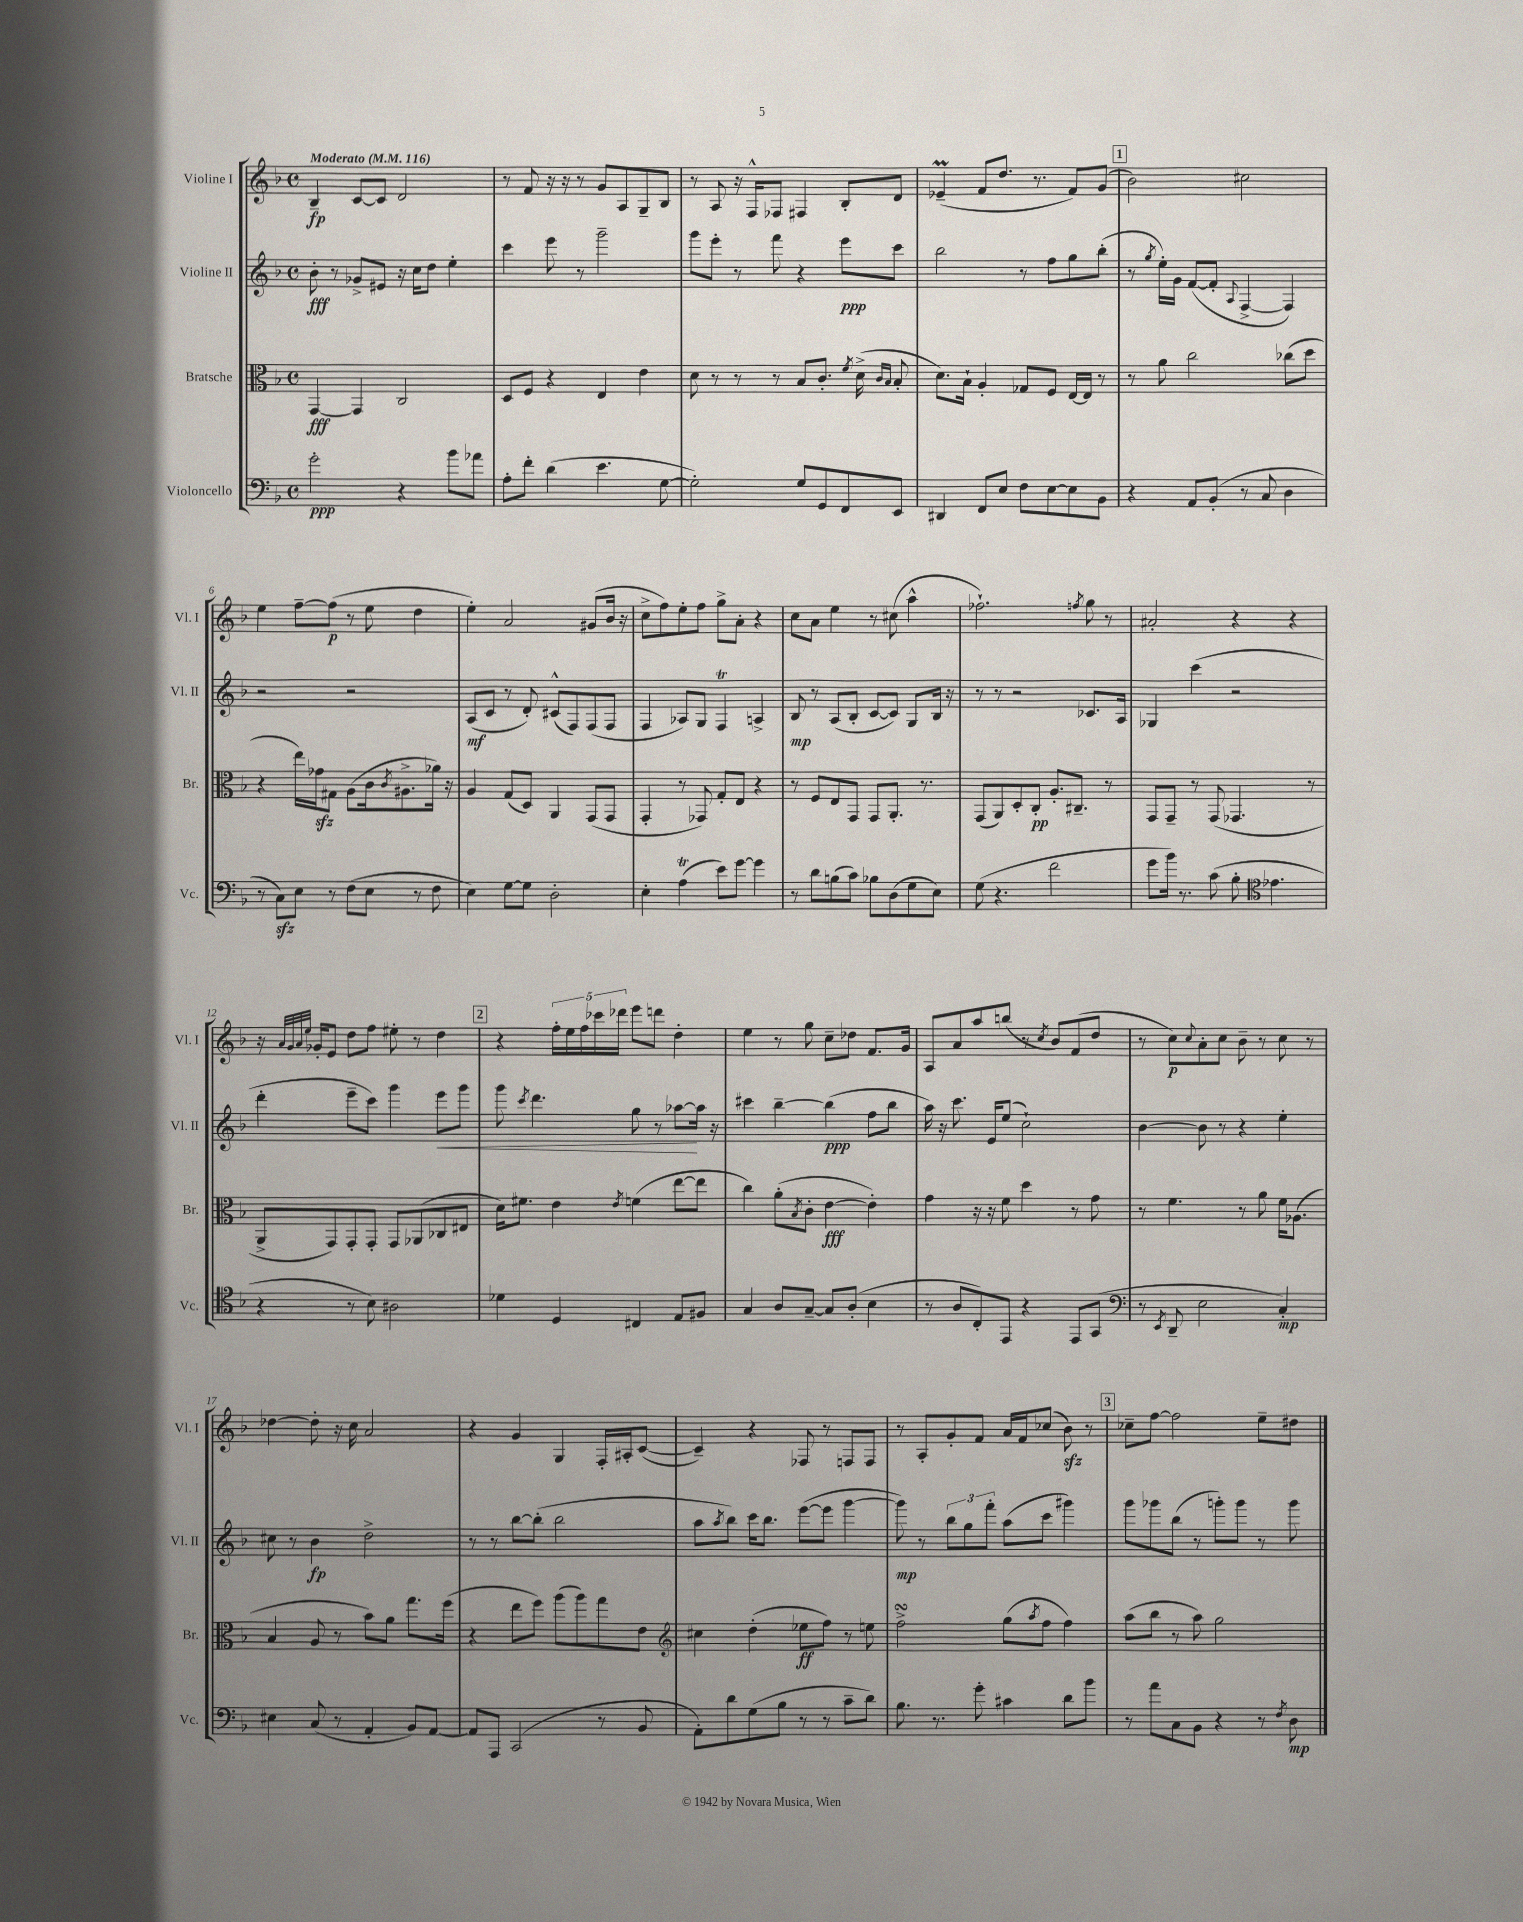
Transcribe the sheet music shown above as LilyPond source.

<<
\new StaffGroup <<
\new Staff = "s0" \with { instrumentName = "Violine I" shortInstrumentName = "Vl. I" } {
    \clef treble \key f \major \defaultTimeSignature \time 4/4 \tempo "Moderato" 4 = 116
    bes4--\fp c'8~ c'8 d'2 |
    r8 f'8 r16 r16 r8 g'8 a8 g8-- bes8 |
    r8 a8 r16 f16-^ fes8 fis4 bes8-. d'8 |
    ees'4--\prall( f'8 d''8. r8. f'8) g'8( |
    \mark \markup { \box "1" } bes'2) cis''2 |
    e''4 f''8~-- f''8\p( r8 e''8 d''4 |
    e''4-.) a'2 gis'8( bes'16 r16 |
    c''8-> f''8) e''8-. f''8 g''8-> a'8-. r4 |
    c''8 a'8 e''4 r8 cis''8( a''4-^ |
    fes''2.-!) \acciaccatura { f''8 } g''8 r8 |
    ais'2-. r4 r4 |
    r16 \grace { a'32 g'32 a'32 e''32 } ges'16-. e'8 d''8 f''8 eis''8-. r8 d''4 |
    \mark \markup { \box "2" } r4 \tuplet 5/4 { f''16-. e''16 f''16 ces'''16 des'''16 } e'''8 d'''8 d''4-. |
    e''4 r8 g''8 c''8-- des''8 f'8. g'16 |
    a8 a'8 a''8 b''8( r8 \acciaccatura { c''8 } bes'8) f'8( d''8 |
    r8 c''8\p) \appoggiatura { c''8 } a'8-. c''8 bes'8-- r8 c''8 r8 |
    des''4~ des''8-. r16 c''16 a'2 |
    r4 g'4 g4 f16-. ais16-. c'8~( |
    c'4--) r4 fes8 r8 f8 f8 |
    r8 a8-. g'8-. f'8 a'16 f'16 ces''8( bes'8\sfz) r8 |
    \mark \markup { \box "3" } ces''8-- f''8~ f''2 e''8-- dis''8 \bar "|." |
}
\new Staff = "s1" \with { instrumentName = "Violine II" shortInstrumentName = "Vl. II" } {
    \clef treble \key f \major \defaultTimeSignature \time 4/4
    bes'8-.\fff r8 ges'8-> eis'8 r16 c''16 d''8 e''4-. |
    c'''4 e'''8 r8 g'''2-- |
    g'''8 e'''8-. r8 f'''8 r4 e'''8\ppp c'''8 |
    bes''2 r8 f''8 g''8 bes''8-.( |
    \mark \markup { \box "1" } r8 \acciaccatura { g''8 } e''16-.) g'16 f'8~( f'8-. \appoggiatura { a8 } f4~-> f4) |
    r2 r2 |
    a8\mf( c'8 r8 d'8-.) cis'8-^( f8) f8( f8 |
    f4 aes8) g8 f4\trill a4-> |
    bes8\mp r8 a8( bes8-. c'8~ c'8) g8 bes16 r16 |
    r8 r8 r2 ces'8. a16 |
    ges4 c'''4( r2 |
    d'''4-. e'''8-- c'''8) g'''4 e'''8\< g'''8 |
    \mark \markup { \box "2" } g'''8 \acciaccatura { c'''8 } d'''4. g''8 r8 aes''8~\! aes''16 r16 |
    cis'''4 bes''4~-- bes''4\ppp( f''8 bes''8 |
    a''16) r16 c'''8. e'16 e''8( c''2-!) |
    bes'4~ bes'8 r8 r4 e''4-. |
    cis''8 r8 bes'4\fp d''2-> |
    r8 r8 bes''8~ bes''8-.( bes''2 |
    a''8 \acciaccatura { a''8 } bes''8) c'''16 bes''8. e'''8~( e'''8 g'''4~ |
    g'''8\mp) r8 \tuplet 3/2 { bes''8 g''8 f'''8-. } a''8( c'''8 gis'''4) |
    \mark \markup { \box "3" } g'''8 ges'''8 bes''8( r8 g'''8-.) g'''8 r8 g'''8 \bar "|." |
}
\new Staff = "s2" \with { instrumentName = "Bratsche" shortInstrumentName = "Br." } {
    \clef alto \key f \major \defaultTimeSignature \time 4/4
    g,4~\fff g,4 c2 |
    d8 f8 r4 e4 e'4 |
    d'8 r8 r8 r8 bes8 c'8.-. \acciaccatura { f'8 } d'16->( \grace { c'16 bes16 } bes8-. |
    d'8.) bes16-! a4-. ges8 f8 e16~ e16 r8 |
    \mark \markup { \box "1" } r8 a'8 c''2 ces''8( d''8 |
    r4 e''16) ges'16\sfz gis8 a8( c'16 \acciaccatura { c'8 } ais8.-> aes'16) r16 |
    a4 g8( d8) a,4 g,8( g,8 |
    g,4-. r8 ges,8) g8-. e8 r4 |
    r8 f8 e8 g,8 g,8 a,8.-. r8. |
    g,8( a,8) d8-. c8-.\pp a8.-. cis8.-- r8 |
    g,8 g,8-- r8 g,8( ges,4. r8 |
    a,8-> g,8) g,8-. g,8-. g,8 aes,8( ces8 eis8 |
    \mark \markup { \box "2" } d'16) fis'8. e'4 \acciaccatura { e'8 } f'4( e''8~ e''8 |
    c''4) a'8-.( \acciaccatura { bes8 } c'8-. e'4~\fff e'4-.) |
    g'4 r16 r16 f'8 d''4 r8 g'8 |
    r8 f'4. r8 a'8 f'16 aes8.( |
    bes4 a8 r8 bes'8) a'8 g''8. f''16( |
    r4 e''8 f''8) a''8( a''8) g''8 e'8 |
    \clef treble cis''4 d''4-.( ees''8\ff f''8) r8 e''8 |
    f''2->\turn g''8( \acciaccatura { a''8 } f''8 f''4) |
    \mark \markup { \box "3" } a''8( bes''8 r8 a''8) g''2 \bar "|." |
}
\new Staff = "s3" \with { instrumentName = "Violoncello" shortInstrumentName = "Vc." } {
    \clef bass \key f \major \defaultTimeSignature \time 4/4
    g'2-.\ppp r4 bes'8 aes'8 |
    a8-. f'8-. d'4( e'4. g8~ |
    g2-.) g8 g,8 f,8 e,8 |
    dis,4 f,8 e8 f8 e8~ e8 bes,8 |
    \mark \markup { \box "1" } r4 a,8 bes,8-.( r8 c8 d4 |
    r8 c8\sfz) e8 r8 f8( e8 r8 f8 |
    e4) g8~ g8 d2-. |
    e4-. a4\trill( e'8) g'8~ g'4 |
    r8 d'8 b8( c'8) bes8 d8( g8 e8) |
    g8( r4. f'2 |
    g'8 bes'16) r8. c'8( bes8-. \clef tenor ees'4. |
    r4 r8 bes8) ais2 |
    \mark \markup { \box "2" } des'4 d4 cis4 e8 fis8 |
    g4 a8 g8~-- g8 a8-.( bes4 |
    r8 a8 c8-.) e,8 r4 e,8 g,8( |
    \clef bass r8 \acciaccatura { e,8 } d,8-- e2 c4-.\mp) |
    eis4 c8( r8 a,4-. bes,8) a,8~ |
    a,8 a,,8 c,2( r8 bes,8 |
    a,8-.) d'8 g8( bes8 r8 r8 c'8-- d'8) |
    bes8. r8. g'8-. cis'4 d'8 bes'8 |
    \mark \markup { \box "3" } r8 a'8 c8 bes,8 r4 r8 \acciaccatura { f8 } d8\mp \bar "|." |
}
>>
>>
